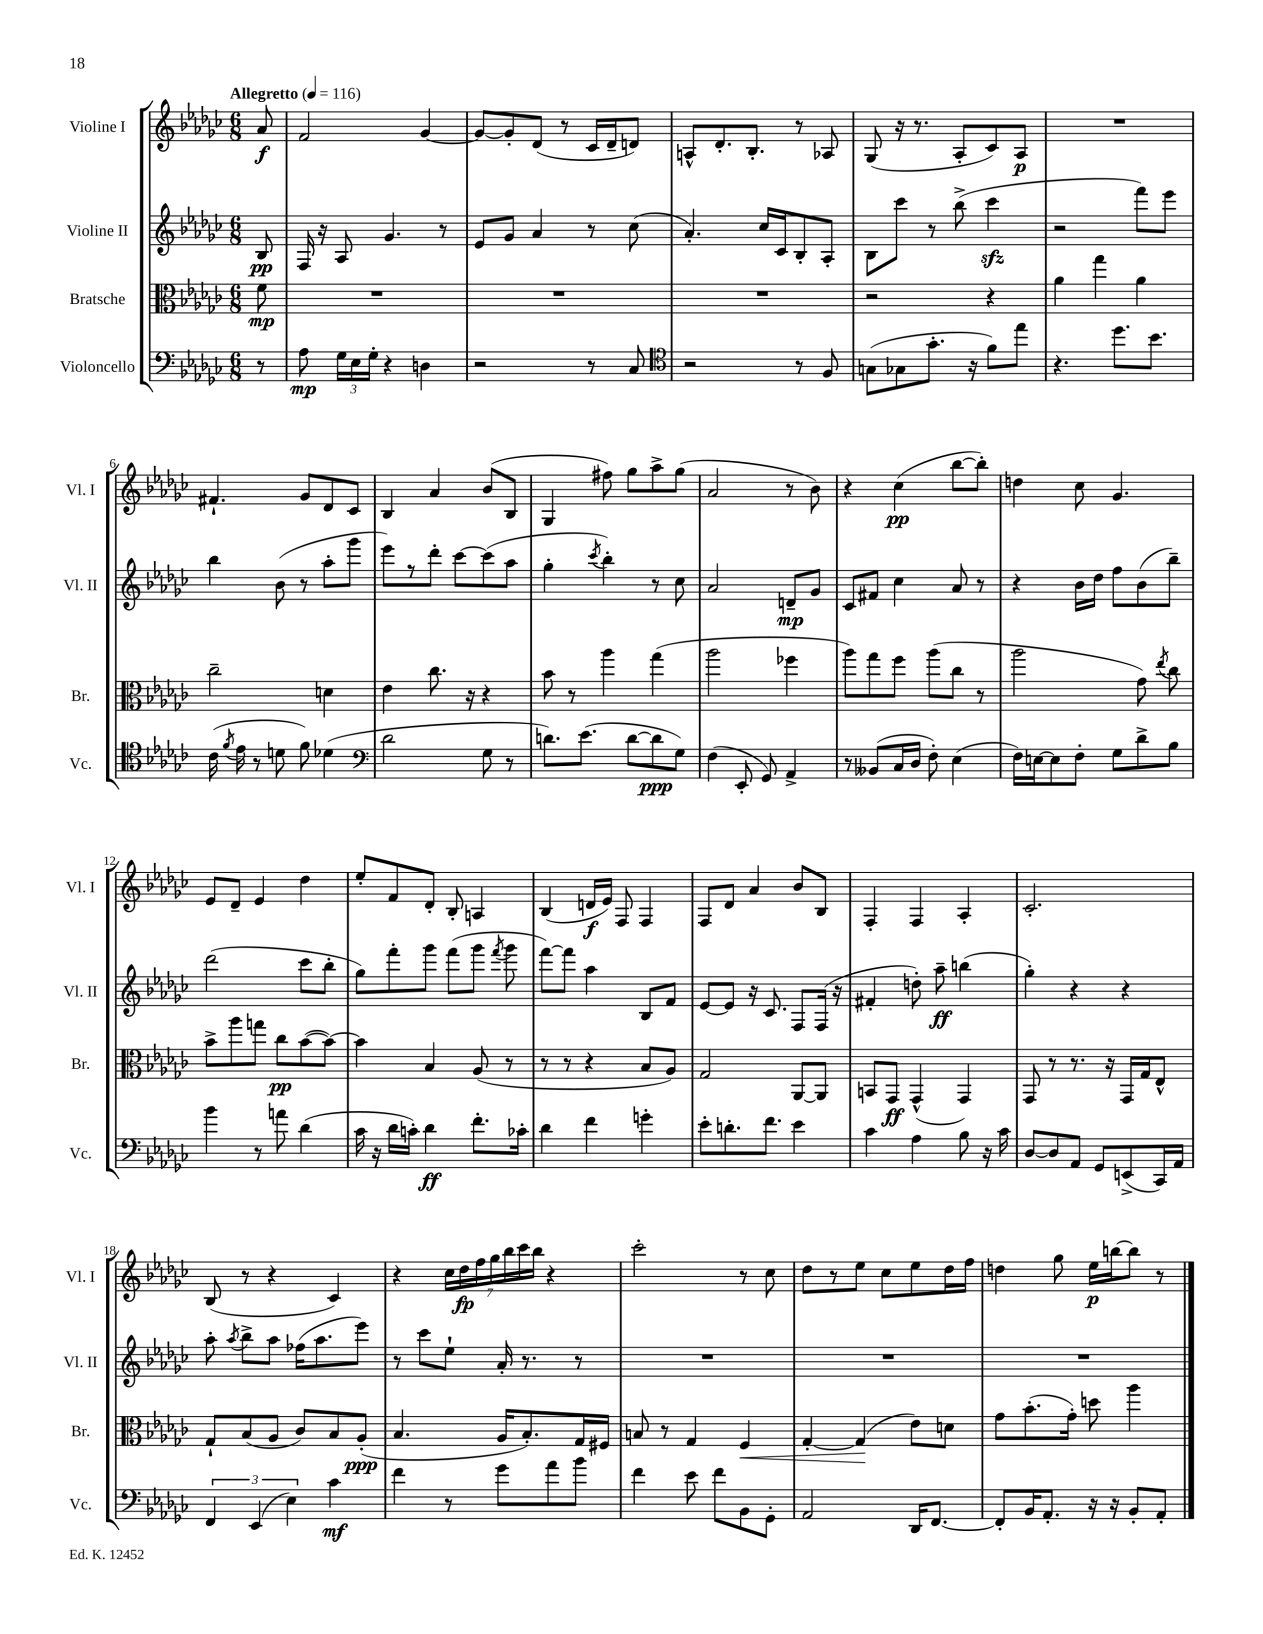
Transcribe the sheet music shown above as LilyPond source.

<<
\new StaffGroup <<
\new Staff = "s0" \with { instrumentName = "Violine I" shortInstrumentName = "Vl. I" } {
    \clef treble \key ges \major \numericTimeSignature \time 6/8 \partial 8 \tempo "Allegretto" 4 = 116
    \autoBeamOff aes'8\f |
    f'2 ges'4~ |
    ges'8[~ ges'8-. des'8]( r8 ces'16[ des'16-- d'8]) |
    a8[-^ des'8.-. bes8.]-. r8 aes8 |
    ges8( r16 r8. aes8[-. ces'8) aes8]\p |
    R2. |
    fis'4.-! ges'8[ des'8 ces'8] |
    bes4 aes'4 bes'8[( bes8] |
    ges4 fis''8) ges''8[ aes''8-> ges''8]( |
    aes'2 r8 bes'8) |
    r4 ces''4\pp( bes''8[~ bes''8]-.) |
    d''4 ces''8 ges'4. |
    ees'8[ des'8]-- ees'4 des''4 |
    ees''8[-. f'8 des'8]-. bes8-. a4 |
    bes4( d'16[\f ees'16]) f8 f4 |
    f8[ des'8] aes'4 bes'8[ bes8] |
    f4-. f4 aes4-. |
    ces'2.-. |
    bes8( r8 r4 ces'4) |
    r4 \tuplet 7/4 { ces''16[ des''16\fp f''16 ges''16 bes''16 ces'''16 bes''16] } r4 |
    ces'''2-. r8 ces''8 |
    des''8[ r8 ees''8] ces''8[ ees''8 des''16 f''16] |
    d''4 ges''8 ees''16[\p b''16~ b''8] r8 \bar "|." |
}
\new Staff = "s1" \with { instrumentName = "Violine II" shortInstrumentName = "Vl. II" } {
    \clef treble \key ges \major \numericTimeSignature \time 6/8 \partial 8
    \autoBeamOff bes8\pp |
    f16 r16 aes8 ges'4. r8 |
    ees'8[ ges'8] aes'4 r8 ces''8( |
    aes'4.-.) ces''16[ ces'16 bes8-. aes8]-. |
    bes8[ ces'''8] r8 bes''8->( ces'''4\sfz |
    r2 f'''8[) ees'''8] |
    bes''4 bes'8( r8 aes''8[-. ges'''8] |
    ees'''8[) r8 des'''8]-. ces'''8[~ ces'''8( aes''8] |
    ges''4-. \acciaccatura { ces'''8 } bes''4-.) r8 ces''8 |
    aes'2 d'8[--\mp ges'8] |
    ces'8[ fis'8] ces''4 aes'8 r8 |
    r4 bes'16[ des''16] f''8[ bes'8( bes''8]--) |
    des'''2( ces'''8[ bes''8]-. |
    ges''8[) f'''8-. ges'''8] f'''8[( ges'''8] \acciaccatura { f'''8 } ges'''8 |
    f'''8[~) f'''8] aes''4 bes8[ f'8] |
    ees'8[~ ees'8] r16 ces'8. f8[ f16]( r16 |
    fis'4-. d''8-.) aes''8--\ff b''4( |
    ges''4-.) r4 r4 |
    aes''8-. \acciaccatura { aes''8 } bes''8[-> aes''8] fes''16[( aes''8. ees'''8]) |
    r8 ces'''8[ ees''8]-! aes'16-. r8. r8 |
    R2. |
    R2. |
    R2. \bar "|." |
}
\new Staff = "s2" \with { instrumentName = "Bratsche" shortInstrumentName = "Br." } {
    \clef alto \key ges \major \numericTimeSignature \time 6/8 \partial 8
    \autoBeamOff f'8\mp |
    R2. |
    R2. |
    R2. |
    r2 r4 |
    aes'4 ges''4 aes'4 |
    ces''2-- d'4 |
    ees'4 ces''8. r16 r4 |
    bes'8 r8 aes''4 ges''4( |
    aes''2 fes''4 |
    aes''8[) ges''8 f''8] aes''8[( ces''8] r8 |
    aes''2 ges'8) \acciaccatura { ees''8 } ces''8 |
    bes'8[-> aes''8 g''8] ces''8[\pp bes'8~( bes'8]~) |
    bes'4 bes4 aes8( r8 |
    r8 r8 r4 bes8[ aes8]) |
    ges2 aes,8[~ aes,8] |
    b,8[ ges,8]\ff ges,4-^( ges,4) |
    ges,8 r8 r8. r16 ges,16[ ges16 ees8]-^ |
    ges8[-! bes8( aes8] ces'8[) bes8 aes8]-.\ppp( |
    bes4. aes16[ bes8.-.) ges16 fis16] |
    b8 r8 ges4 f4\< |
    ges4~-. ges4\!( ees'8[) d'8] |
    ges'8[ bes'8.-.( ges'16]-.) d''8 aes''4 \bar "|." |
}
\new Staff = "s3" \with { instrumentName = "Violoncello" shortInstrumentName = "Vc." } {
    \clef bass \key ges \major \numericTimeSignature \time 6/8 \partial 8
    \autoBeamOff r8 |
    aes8\mp \tuplet 3/2 { ges16[ ees16 ges16]-. } r4 d4 |
    r2 r8 ces8 |
    \clef tenor r2 r8 f8 |
    g8[( ges8 ges'8.]-. r16 f'8[) ees''8] |
    r4. des''8.[ bes'8.] |
    ces'16( \acciaccatura { f'8 } ees'16 r8 d'8 f'8) des'4( |
    \clef bass des'2 ges8 r8 |
    d'8.[) ees'8.]( d'8[~ d'8\ppp ges8]) |
    f4( ees,8-. ges,8) aes,4-> |
    r8 beses,8[( ces16 des16] f8-.) ees4( |
    f16[) e16~ e8 f8]-. ges8[ des'8-> bes8] |
    bes'4 r8 a'8 des'4( |
    ces'16 r16 des'16[ c'16]-.) des'4\ff f'8.[-. ces'16]-. |
    des'4 f'4 g'4-. |
    ees'8[-. d'8.-. f'8.] ees'4 |
    ces'4 aes4 bes8 r16 ces'16 |
    des8[~ des8 aes,8] ges,8[ e,8->( ces,16) aes,16] |
    \tuplet 3/2 { f,4 ees,4( ees4) } ces'4\mf |
    f'4 r8 ges'8[ aes'8 bes'8] |
    f'4 ees'8 f'8[ bes,8 ges,8]-. |
    aes,2 des,16[ f,8.]~ |
    f,8[-. bes,16 aes,8.]-. r16 r16 bes,8[-. aes,8]-. \bar "|." |
}
>>
>>
